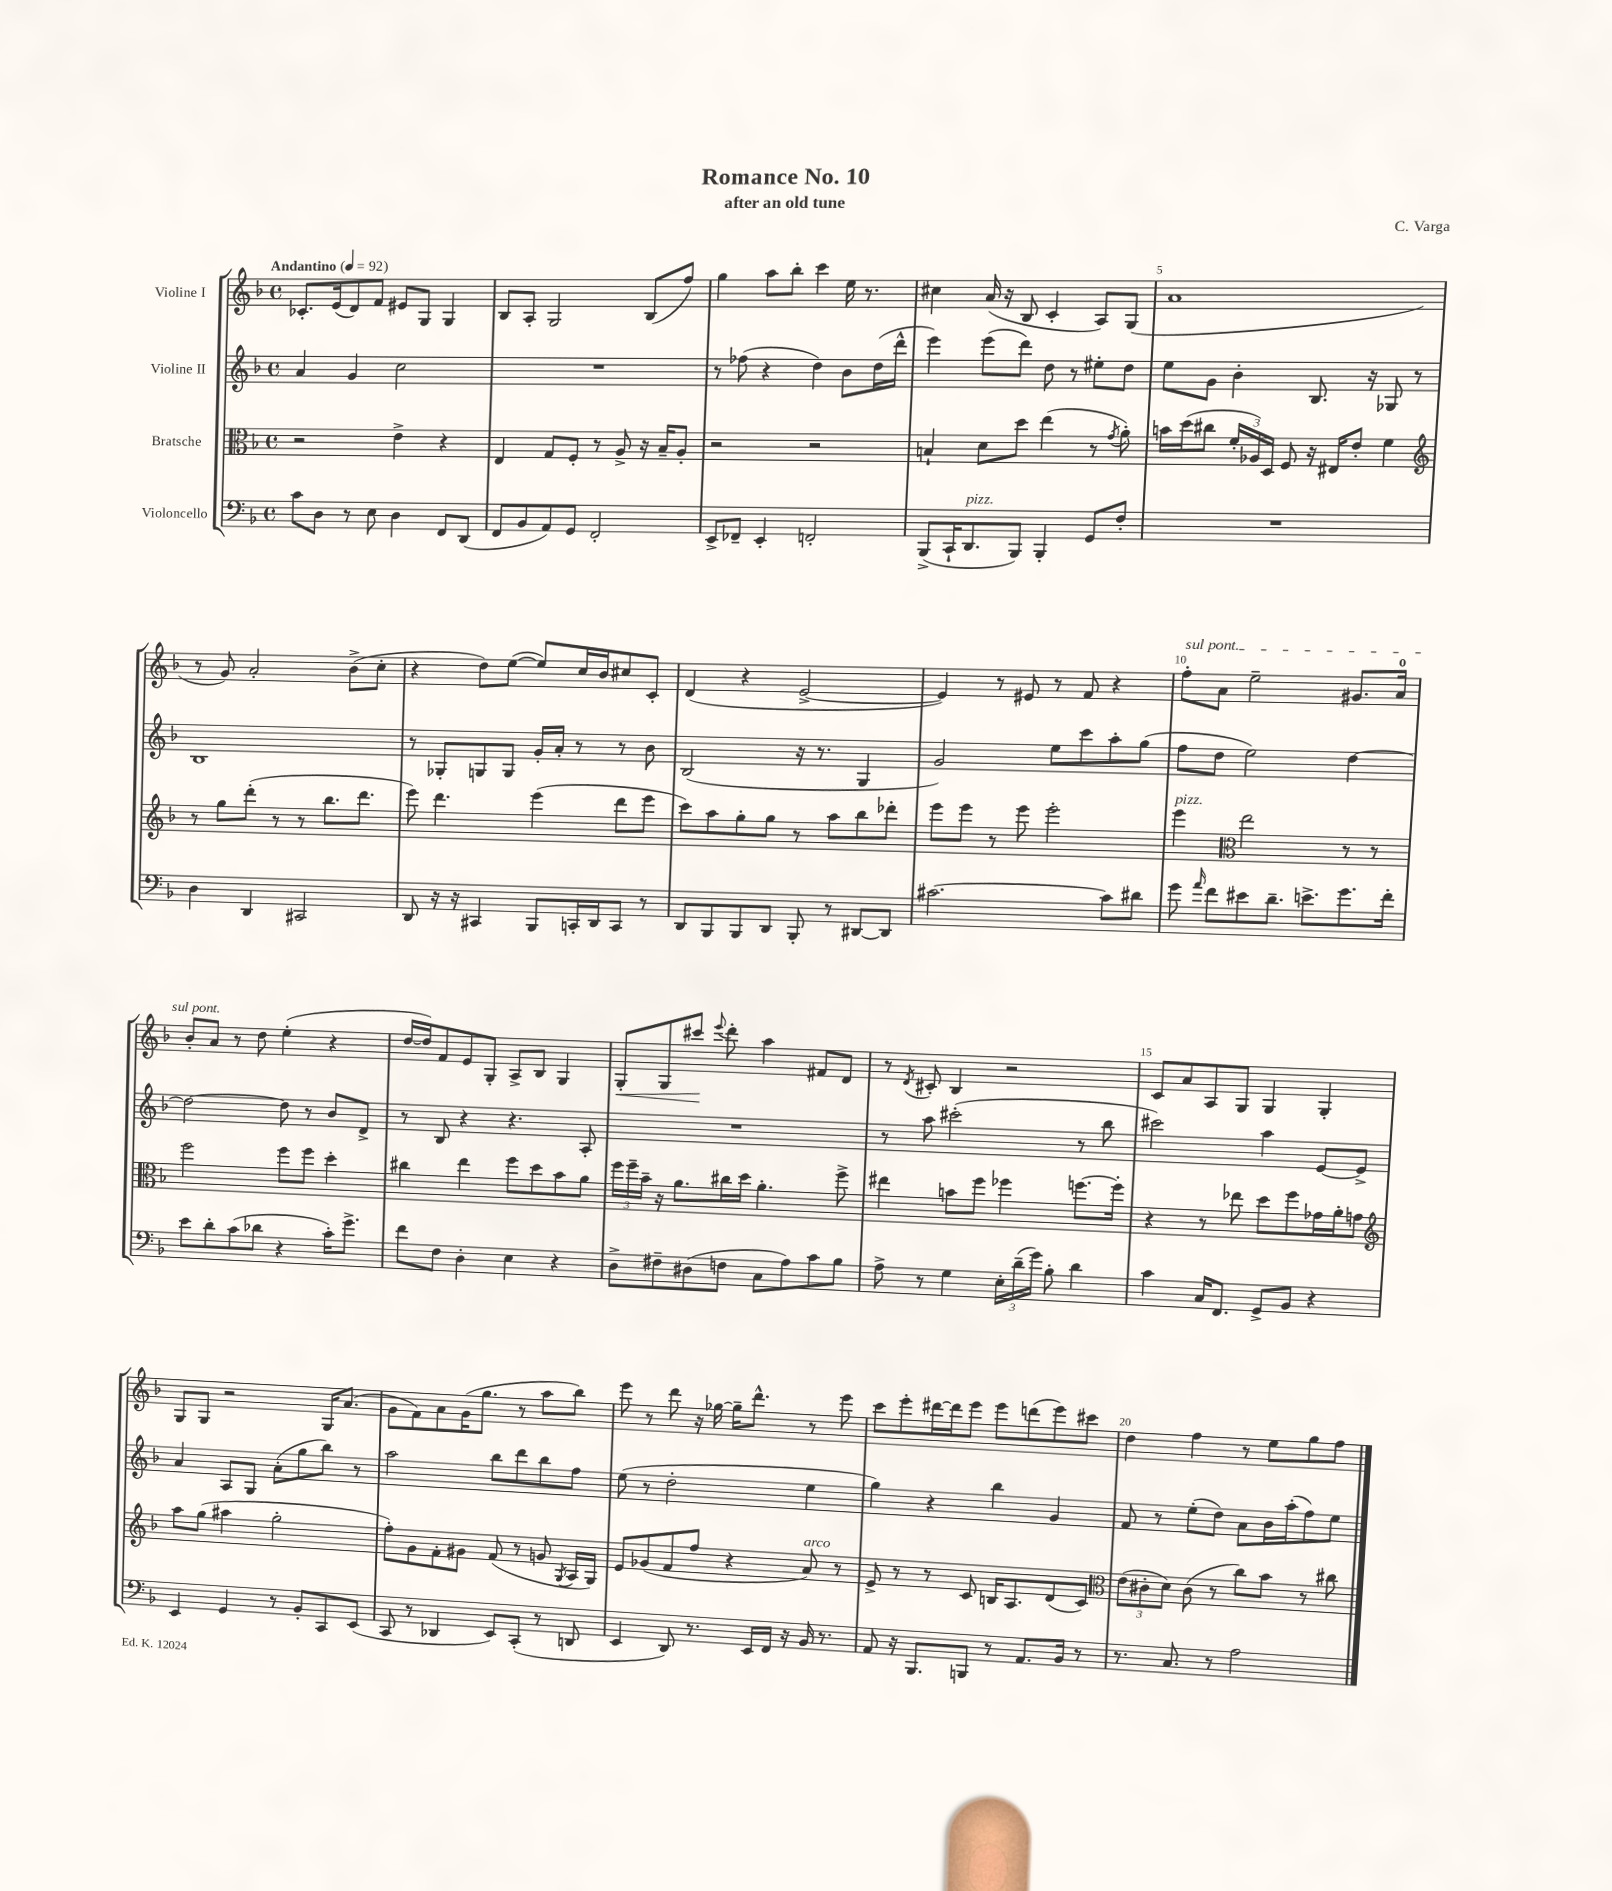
\header { title = "Romance No. 10" composer = "C. Varga" subtitle = "after an old tune" }
<<
\new StaffGroup <<
\new Staff = "s0" \with { instrumentName = "Violine I" } {
    \clef treble \key f \major \defaultTimeSignature \time 4/4 \tempo "Andantino" 4 = 92
    \autoBeamOff ces'8.[-. e'16( d'8) f'8] eis'8[ g8] g4 |
    bes8[ a8]-. g2 bes8[( f''8]) |
    g''4 a''8[ bes''8]-. c'''4 e''16 r8. |
    cis''4 a'16( r16 bes8 c'4-. a8[) g8]( |
    a'1 |
    r8 g'8) a'2-. bes'8[->( c''8]-. |
    r4 d''8[) e''8]~( e''8[) c''16 bes'16 cis''8 c'8]-. |
    d'4( r4 e'2~-> |
    e'4) r8 eis'8 r8 f'8 r4 |
    \once \override TextSpanner.bound-details.left.text = \markup { \italic "sul pont." } f''8[-.\startTextSpan a'8] e''2-- gis'8.[ a'16]-0 |
    bes'8[-. a'8]\stopTextSpan r8 d''8 e''4-.( r4 |
    d''16[~ d''16) f'8 e'8 g8]-. a8[-> bes8] g4 |
    g8[-.\< g8 cis'''8]\! \appoggiatura { e'''8 } d'''8-. a''4 fis'8[ d'8] |
    r8 \acciaccatura { d'8 } cis'8-. bes4 r2 |
    c'8[ a'8 a8 g8] g4 g4-. |
    g8[ g8] r2 g16[ a'8.]( |
    g'8[ f'8) a'8 g'16( g''8.] r8 a''8[ bes''8]) |
    e'''8 r8 d'''8 r16 ges''16~ ges''16[-- d'''8.]-^ r8 e'''8 |
    c'''8[ e'''8-. dis'''16~ dis'''16 e'''8] e'''8[ d'''8( e'''8) cis'''8] |
    d''4 f''4 r8 e''8[ g''8 f''8] \bar "|." |
}
\new Staff = "s1" \with { instrumentName = "Violine II" } {
    \clef treble \key f \major \defaultTimeSignature \time 4/4
    \autoBeamOff a'4 g'4 c''2 |
    R1 |
    r8 fes''8( r4 d''4) bes'8[ d''16( d'''16]-^ |
    e'''4) e'''8[( d'''8]) d''8 r8 eis''8[-. d''8] |
    e''8[ g'8] bes'4-. bes8. r16 ges8 r8 |
    bes1 |
    r8 ges8[-. g8 g8] g'16[-. a'16]-. r8 r8 bes'8 |
    bes2( r16 r8. g4 |
    g'2) e''8[ c'''8 a''8-. g''8]( |
    f''8[ d''8] e''2) d''4~ |
    d''2~ d''8 r8 bes'8[ d'8]-> |
    r8 bes8 r4 r4. a8-. |
    R1 |
    r8 a''8 cis'''2-.( r8 bes''8 |
    cis'''2) a''4 e'8[~ e'8]-> |
    a'4 a8[ g8] a'8[-.( g''8 bes''8]) r8 |
    a''2 bes''8[ d'''8 bes''8 f''8] |
    e''8( r8 d''2-. e''4 |
    g''4) r4 bes''4 g'4 |
    f'8 r8 e''8[-.( d''8]) a'8[ bes'16 a''16-.( f''8) e''8] \bar "|." |
}
\new Staff = "s2" \with { instrumentName = "Bratsche" } {
    \clef alto \key f \major \defaultTimeSignature \time 4/4
    \autoBeamOff r2 e'4-> r4 |
    e4 g8[ f8]-. r8 a8-> r16 bes16[-- a8]-. |
    r2 r2 |
    b4-! d'8[ d''8] e''4( r8 \acciaccatura { g'8 } a'8-.) |
    b'16[ d''16( cis''8] \tuplet 3/2 { f'16[-. aes16) d16] } f8 r16 eis16[ e'8]-. f'4 |
    \clef treble r8 g''8[ d'''8]-.( r8 r8 bes''8.[ d'''8.] |
    e'''8) d'''4. e'''4( d'''8[ e'''8] |
    c'''8[) a''8 g''8-. g''8] r8 a''8[ bes''8 des'''8]-. |
    e'''8[ e'''8] r8 e'''8 e'''2-. |
    e'''4^\markup { \italic "pizz." } \clef alto e''2 r8 r8 |
    f''2 f''8[ f''8] d''4-. |
    cis''4 e''4 f''8[ d''8 bes'8 a'8] |
    \tuplet 3/2 { f''16[ f''16-- bes'16]-- } r16 a'8.[ cis''16 d''16] a'4.-. f''8-> |
    eis''4 b'8[ f''8] fes''4 f''8.[~ f''16]-. |
    r4 r8 ees''8 d''8[ f''8 ges'16 a'16-. g'8] |
    \clef treble a''8[ g''8]( ais''4 g''2-. |
    f''8[-.) g'8 f'8-. gis'8] f'8( r8 g'8 \acciaccatura { g8 } a16[ g16]) |
    e'8[ ges'8( f'8 f''8] r4 a'8^\markup { \italic "arco" }) r8 |
    e'8-> r8 r8 c'8 b16[ a8. d'8( c'8]) |
    \clef alto \tuplet 3/2 { e'8[( cis'8-. d'8]) } cis'8( r8 c''8[) bes'8] r8 cis''8 \bar "|." |
}
\new Staff = "s3" \with { instrumentName = "Violoncello" } {
    \clef bass \key f \major \defaultTimeSignature \time 4/4
    \autoBeamOff c'8[ d8] r8 e8 d4 f,8[ d,8]( |
    f,8[ bes,8 a,8) g,8] f,2-. |
    e,8[-> fes,8]-- e,4-. f,2-. |
    bes,,8[->( c,16-! d,8.^\markup { \italic "pizz." } bes,,8]) bes,,4-. g,8[ f8]-. |
    R1 |
    d4 d,4 cis,2 |
    d,8 r16 r16 cis,4 bes,,8[ c,16-. d,16 c,8] r8 |
    d,8[ bes,,8 bes,,8 d,8] bes,,8-. r8 dis,8[~ dis,8] |
    cis'2.~ cis'8[ dis'8] |
    g'8 \grace { a'16 } f'8[ eis'8 d'8.]-- e'8.[-> g'8. f'16]-. |
    e'8[ d'8-. c'8( des'8] r4 c'16[-.) g'8.]-> |
    f'8[ f8] d4-. e4 r4 |
    d8[-> fis8-- dis8( f8] c8[ a8) c'8 bes8] |
    a8-> r8 g4 \tuplet 3/2 { e16[-. d'16--( g'16]) } bes8-. d'4 |
    c'4 c16[ f,8.] g,8[-> bes,8] r4 |
    e,4 g,4 r8 bes,8[-. c,8 e,8]( |
    c,8 r8 des,4 e,8[) c,8]-.( r8 d,8 |
    e,4 d,8) r8. e,16[ f,16] r16 bes,16 r8. |
    a,8 r16 bes,,8.[ b,,8] r8 a,8.[ bes,16] r8 |
    r8. c8. r8 a2 \bar "|." |
}
>>
>>
\layout { \context { \Score \override BarNumber.break-visibility = ##(#f #t #t) barNumberVisibility = #(every-nth-bar-number-visible 5) } }
